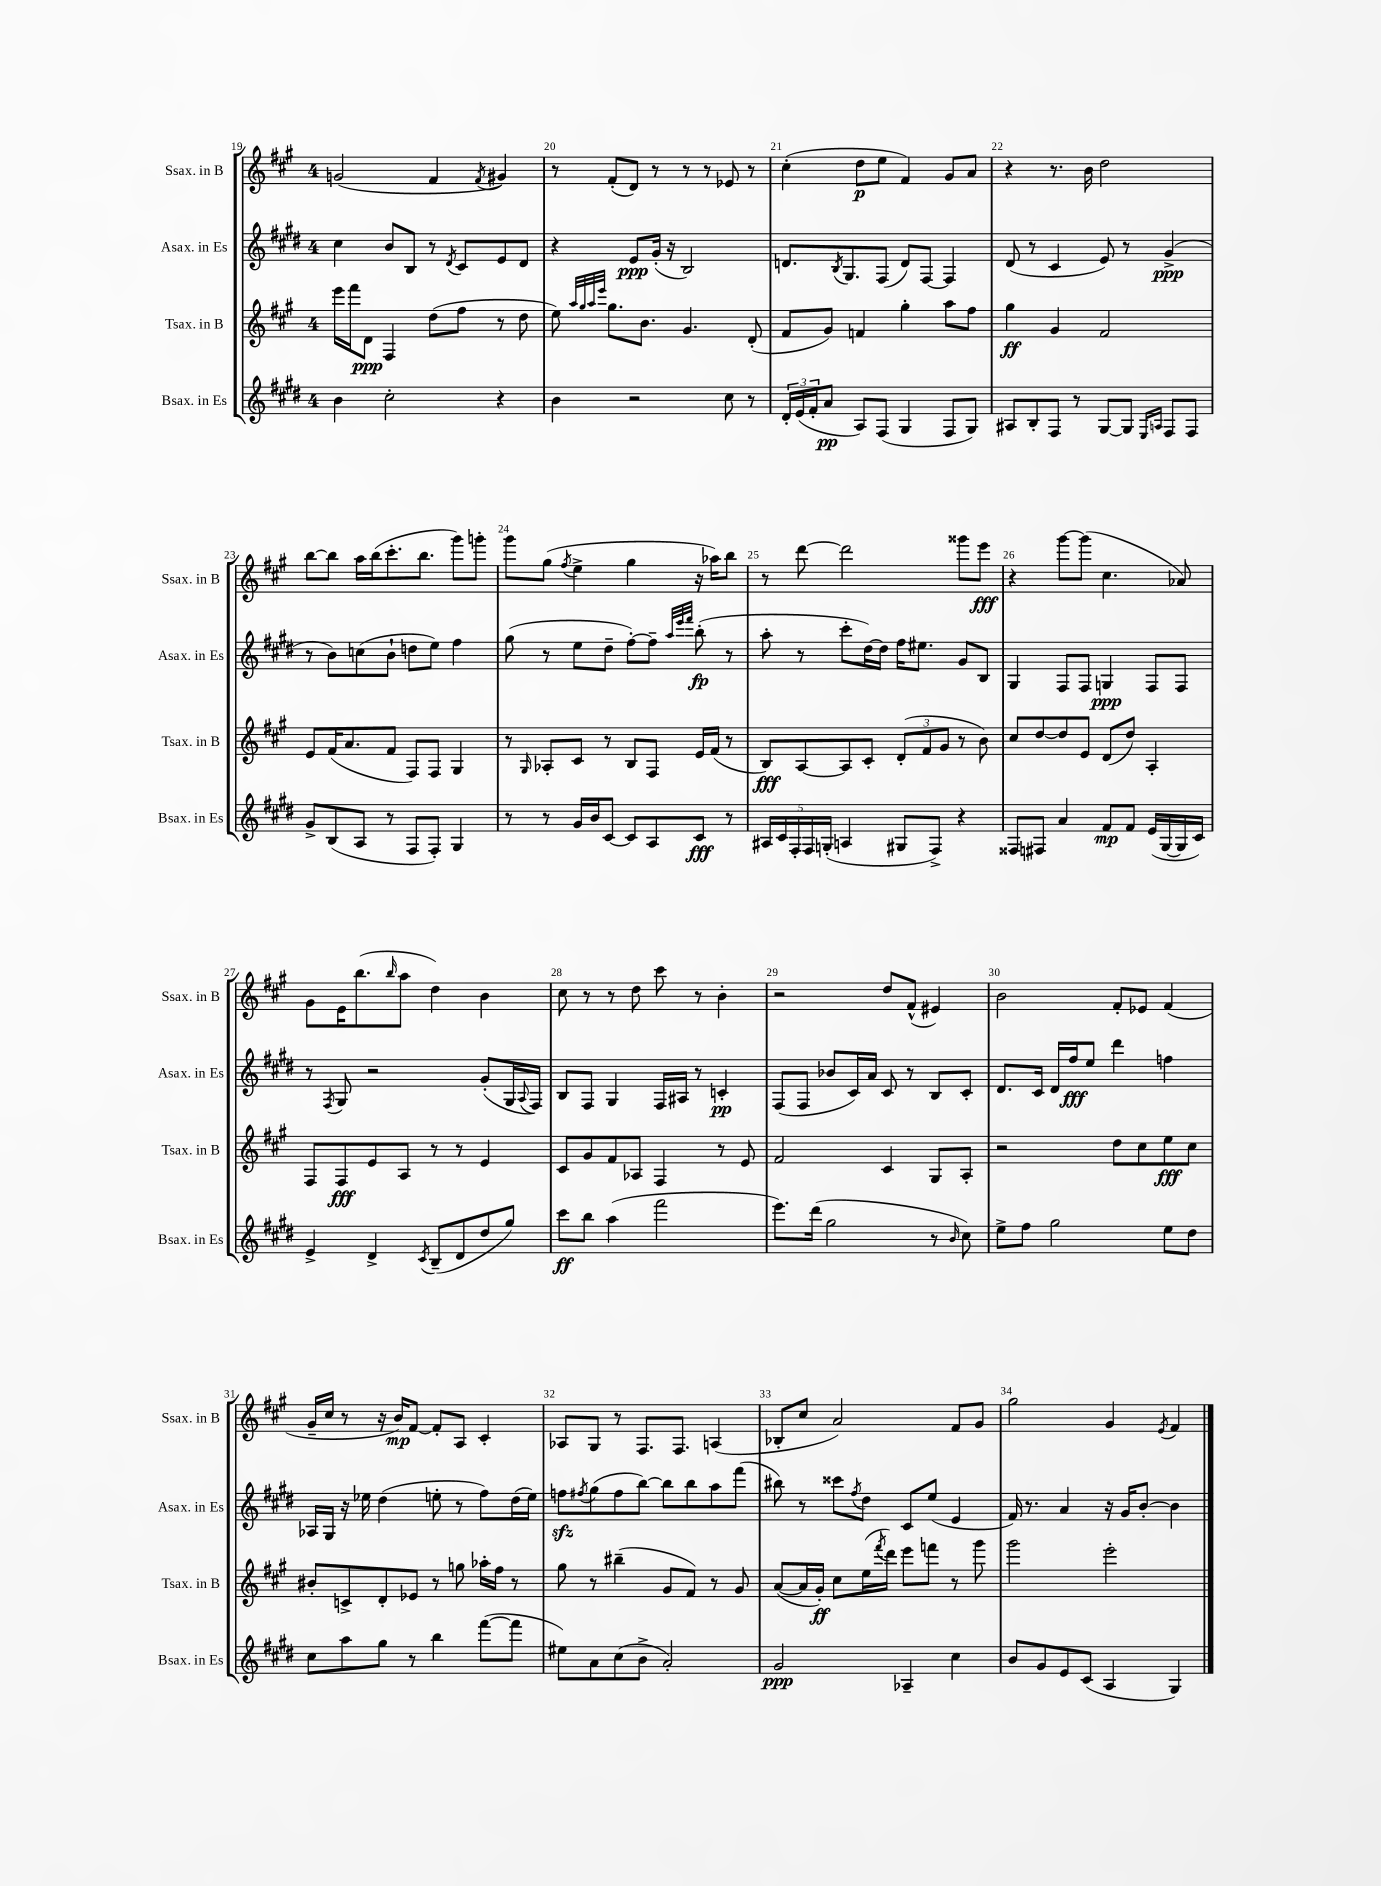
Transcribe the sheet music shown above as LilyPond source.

<<
\new StaffGroup <<
\new Staff = "s0" \with { instrumentName = "Ssax. in B" shortInstrumentName = "Ssax. in B" } {
    \clef treble \key a \major \once \override Staff.TimeSignature.style = #'single-digit \time 4/4
    g'2( fis'4 \acciaccatura { fis'8 } gis'4) |
    r8 fis'8-.( d'8) r8 r8 r8 ees'8 r8 |
    cis''4-.( d''8\p e''8 fis'4) gis'8 a'8 |
    r4 r8. b'16 d''2 |
    b''8~ b''8 a''16 b''16( cis'''8.-. b''8. gis'''8) g'''8-. |
    gis'''8 gis''8( \acciaccatura { fis''8 } e''4-> gis''4 r16 aes''16) b''8 |
    r8 d'''8~ d'''2 gisis'''8 e'''8\fff |
    r4 gis'''8~ gis'''8( cis''4. aes'8) |
    gis'8 e'16 b''8.( \grace { b''16 } a''8 d''4) b'4 |
    cis''8 r8 r8 d''8 cis'''8 r8 b'4-. |
    r2 d''8 fis'8-^( eis'4) |
    b'2 fis'8-. ees'8 fis'4( |
    gis'16-- cis''16 r8 r16 b'16\mp) fis'8~ fis'8-. a8 cis'4-. |
    aes8 gis8 r8 fis8. fis8. a4( |
    bes8-. cis''8 a'2) fis'8 gis'8 |
    gis''2 gis'4 \acciaccatura { e'8 } fis'4 \bar "|." |
}
\new Staff = "s1" \with { instrumentName = "Asax. in Es" shortInstrumentName = "Asax. in Es" } {
    \clef treble \key e \major \once \override Staff.TimeSignature.style = #'single-digit \time 4/4
    cis''4 b'8 b8 r8 \acciaccatura { dis'8 } cis'8 e'8 dis'8 |
    r4 e'8\ppp gis'16-.( r16 b2) |
    d'8. \acciaccatura { b8 } gis8. fis8( d'8) fis8~ fis4 |
    dis'8( r8 cis'4 e'8) r8 gis'4->\ppp( |
    r8 b'8) c''8( b'8-! d''8 e''8) fis''4 |
    gis''8( r8 e''8 dis''8-- fis''8~-.) fis''8-- \grace { a''32 e'''32 fis'''32 } b''8-.\fp( r8 |
    a''8-. r8 cis'''8-. dis''16~) dis''16 fis''16 eis''8. gis'8 b8 |
    gis4 fis8 fis8 g4\ppp fis8 fis8 |
    r8 \acciaccatura { fis8 } gis8 r2 gis'8-.( gis16 \appoggiatura { a8 } fis16) |
    b8 fis8 gis4 fis16 ais16 r8 c'4-.\pp |
    fis8( fis8 bes'8 cis'16) a'16 cis'8 r8 b8 cis'8-. |
    dis'8. cis'16 dis'16 fis''16\fff e''8 dis'''4 f''4 |
    aes16 gis16 r16 ees''16 dis''4( e''8-. r8 fis''8) dis''16( e''16) |
    f''8\sfz \acciaccatura { fis''8 } gis''8( fis''8 b''8~) b''8 b''8 a''8 fis'''8( |
    bis''8) r8 cisis'''8 \acciaccatura { fis''8 } dis''8 cis'8 e''8( e'4 |
    fis'16) r8. a'4 r16 gis'16 b'8~-. b'4 \bar "|." |
}
\new Staff = "s2" \with { instrumentName = "Tsax. in B" shortInstrumentName = "Tsax. in B" } {
    \clef treble \key a \major \once \override Staff.TimeSignature.style = #'single-digit \time 4/4
    e'''16 fis'''16 d'8\ppp fis4 d''8( fis''8 r8 d''8 |
    e''8) \grace { a''32 gis''32 a''32 e'''32 } gis''8. b'8. gis'4. d'8-.( |
    fis'8 gis'8) f'4 gis''4-. a''8 fis''8 |
    gis''4\ff gis'4 fis'2 |
    e'8 fis'16( a'8. fis'8 fis8) fis8 gis4 |
    r8 \grace { gis16 } aes8-. cis'8 r8 b8 fis8 e'16 fis'16( r8 |
    b8\fff) a8~ a8 cis'8-. \tuplet 3/2 { d'8-.( fis'8 gis'8 } r8 b'8) |
    cis''8 d''8~ d''8 e'8 d'8( d''8) a4-. |
    fis8 fis8\fff e'8 a8 r8 r8 e'4 |
    cis'8 gis'8 fis'8 aes8 fis4 r8 e'8 |
    fis'2 cis'4 gis8 a8-. |
    r2 d''8 cis''8 e''8\fff cis''8 |
    bis'8-. c'8-> d'8-. ees'8 r8 g''8 aes''16-. fis''16 r8 |
    gis''8 r8 bis''4--( gis'8 fis'8) r8 gis'8 |
    a'8~( a'16 gis'16-.\ff) cis''8 e''16( \acciaccatura { fis'''8 } d'''16) e'''8 f'''8 r8 gis'''8 |
    gis'''2 e'''2-. \bar "|." |
}
\new Staff = "s3" \with { instrumentName = "Bsax. in Es" shortInstrumentName = "Bsax. in Es" } {
    \clef treble \key e \major \once \override Staff.TimeSignature.style = #'single-digit \time 4/4
    b'4 cis''2-. r4 |
    b'4 r2 cis''8 r8 |
    \tuplet 3/2 { dis'16-. e'16( fis'16-. } a'8\pp a8) fis8( gis4 fis8 gis8) |
    ais8 b8-. fis8 r8 gis8~ gis8 \grace { e16 a16 } fis8 fis8 |
    gis'8-> b8( a8 r8 fis8 fis8-.) gis4 |
    r8 r8 gis'16 b'16 cis'8~ cis'8 a8 cis'8\fff r8 |
    \tuplet 5/4 { ais16 cis'16 fis16-. fis16 g16-.( } a4 gis8 fis8->) r4 |
    fisis8 fis8 a'4 fis'8\mp fis'8 e'16( gis16~ gis16 cis'16) |
    e'4-> dis'4-> \acciaccatura { cis'8 } b8--( dis'8 dis''8 gis''8) |
    cis'''8\ff b''8 a''4( fis'''2 |
    e'''8.) dis'''16( gis''2 r8 \grace { b'16 } cis''8) |
    e''8-> fis''8 gis''2 e''8 dis''8 |
    cis''8 a''8 gis''8 r8 b''4 fis'''8~( fis'''8 |
    eis''8) a'8 cis''8( b'8-> a'2-.) |
    gis'2\ppp aes4-- cis''4 |
    b'8 gis'8 e'8 cis'8( a4 gis4) \bar "|." |
}
>>
>>
\layout { \context { \Score currentBarNumber = #19 \override BarNumber.break-visibility = ##(#f #t #t) barNumberVisibility = #all-bar-numbers-visible } }
